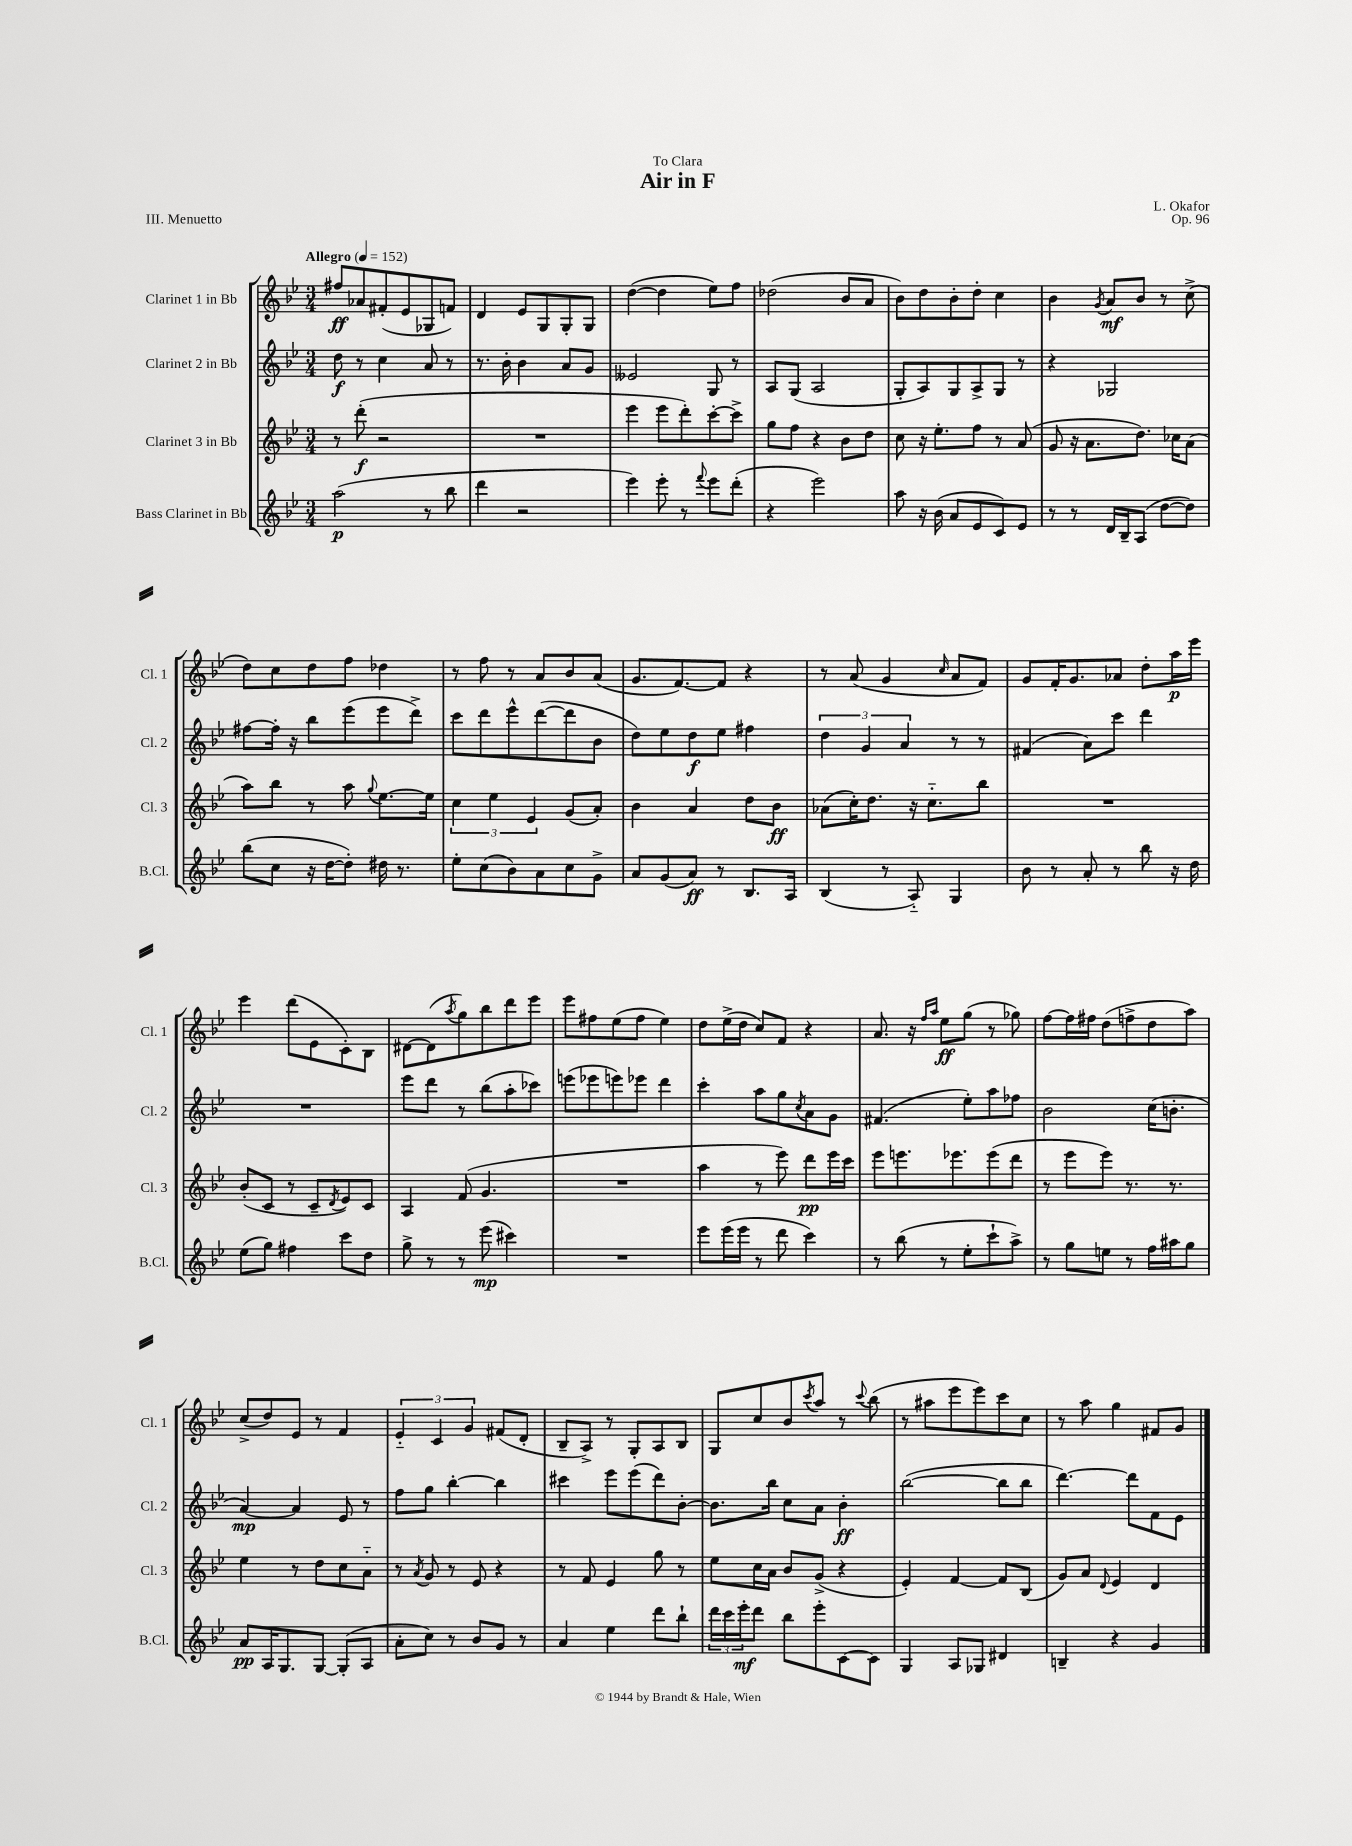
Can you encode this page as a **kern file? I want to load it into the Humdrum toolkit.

**kern	**kern	**kern	**kern
*staff4	*staff3	*staff2	*staff1
*clefG2	*clefG2	*clefG2	*clefG2
*k[b-e-]	*k[b-e-]	*k[b-e-]	*k[b-e-]
*M3/4	*M3/4	*M3/4	*M3/4
*MM152	*MM152	*MM152	*MM152
(2aa	8r	8dd	8ff#
.	(8ddd'	8r	8a-
.	2r	4cc	(8f#'
.	.	.	8e-
8r	.	8a	8G-
8bb-	.	8r	8f)
=	=	=	=
4ddd	2.r	8.r	4d
.	.	16b-'	.
2r	.	4b-	8e-
.	.	.	8G
.	.	8a	8G'
.	.	8g	8G
=	=	=	=
4eee-)	4eee-	2e--	([4dd
8eee-'	8eee-	.	4dd]
8r	8ddd')	.	.
8qqfff	.	.	.
8eee-	[8ccc'	8G	8ee-)
(8ddd'	8ccc^]	8r	8ff
=	=	=	=
4r	8gg	8A	(2dd-
.	8ff	(8G	.
2eee-)	4r	2A	.
.	8b-	.	8b-
.	8dd	.	8a
=	=	=	=
8aa	8cc	8G'	8b-)
16r	16r	8A)	8dd
(16b-	8.ee-'	.	.
8a	.	8G	8b-'
8e-	8ff	8A^	8dd'
8c)	8r	8G	4cc
8e-	(8a	8r	.
=	=	=	=
8r	8g	4r	4b-
8r	16r	.	.
.	8.a	.	.
.	.	.	8qg
16d	.	2G-	8a
16B-~	.	.	.
(8A	8.dd)	.	8b-
[8dd	.	.	8r
.	16cc-	.	.
8dd])	(8a	.	(8cc^
=	=	=	=
(8bb-	8aa)	[8ff#	8dd)
8cc	8bb-	16ff#']	8cc
.	.	16r	.
16r	8r	8bb-	8dd
[16dd	.	.	.
8dd'])	8aa	(8eee-	8ff
.	8qqgg	.	.
16dd#	[8.ee-	8eee-	4dd-
8.r	.	.	.
.	.	8ddd^)	.
.	16ee-]	.	.
=	=	=	=
8ee-'	6cc	8ccc	8r
(8cc	.	8ddd	8ff
.	6ee-	.	.
8b-)	.	8eee-^^	8r
.	6e-	.	.
8a	.	([8ddd	8a
8cc	(8g	8ddd]	8b-
8g^	8a')	8b-	(8a
=	=	=	=
8a	4b-	8dd)	8.g
(8g	.	8ee-	.
.	.	.	[8.f)
8a)	4a	8dd	.
8r	.	8ee-	8f]
8.B-	8dd	4ff#	4r
.	8b-	.	.
16A	.	.	.
=	=	=	=
(4B-	(8a-	6dd	8r
.	16cc')	.	(8a
.	.	6g	.
.	8.dd	.	.
8r	.	.	4g
.	.	6a	.
8A'~)	16r	.	.
.	8.cc'~	.	.
.	.	.	16qqcc
4G	.	8r	8a
.	8bb-	8r	8f)
=	=	=	=
8b-	2.r	(4f#	8g
8r	.	.	16f'
.	.	.	8.g
8a'	.	8a)	.
8r	.	8ccc	8a-
8bb-	.	4ddd	8dd'
16r	.	.	16aa
16dd	.	.	16eee-
=	=	=	=
(8ee-	(8b-'	2.r	4eee-
8gg)	8c	.	.
4ff#	8r	.	(8ddd
.	8c~	.	8e-
.	8qd	.	.
8ccc	8e-)	.	8c')
8dd	8c	.	8B-
=	=	=	=
8gg^	4A	8eee-	[8d#
8r	.	8ddd	(8d#]
.	.	.	8qaa
8r	(8f	8r	8gg)
(8eee-	4.g	(8bb-	8bb-
4ccc#)	.	8aa'	8ddd
.	.	8ccc-)	8eee-
=	=	=	=
2.r	2.r	(8eee	8eee-
.	.	8eee-	8ff#
.	.	8eee)	(8ee-
.	.	8eee-	8ff#
.	.	4ddd	4ee-)
=	=	=	=
8eee-	4aa	4ccc'	8dd
(16eee-	.	.	(16ee-^
16eee-	.	.	16dd
8r	8r	8aa	8cc)
8ddd	8eee-)	8gg	8f
.	.	8qcc	.
4ccc)	8ddd	8a	4r
.	16eee-	8g	.
.	16ccc	.	.
=	=	=	=
8r	8eee-	(4.f#	8.a
(8bb-	8.eee	.	.
.	.	.	16r
.	.	.	16qqff
.	.	.	16qqaa
8r	.	.	8ee-
.	8.eee-	.	.
8ee-'	.	8ee-')	(8gg
8ccc`	(8eee-	8aa	8r
8aa^)	8ddd	8ff-	8gg-)
=	=	=	=
8r	8r	2b-	[8ff
8gg	8eee-	.	16ff]
.	.	.	16ff#
8ee	8eee-)	.	(8dd
8r	8.r	.	8ff^
16ff	.	(16cc	8dd
16aa#	8.r	8.b'	.
8gg	.	.	8aa)
=	=	=	=
8a	4ee-	[4a)	(8cc^
16A	.	.	8dd)
8.G	.	.	.
.	8r	4a]	8e-
[8G	8dd	.	8r
(8G']	8cc	8e-	4f
8A	8a'~	8r	.
=	=	=	=
8a'	8r	8ff	6e-'~
.	8qa	.	.
8cc)	8g	8gg	.
.	.	.	6c
8r	8r	[4bb-'	.
.	.	.	6g
8b-	8e-	.	.
8g	4r	4bb-]	(8f#
8r	.	.	8d'
=	=	=	=
4a	8r	4ccc#	8B-~
.	8f	.	8A^)
4ee-	4e-	8eee-	8r
.	.	(8eee-	8G'
8ddd	8gg	8ddd)	8A
8bb-`	8r	[8b-'	8B-
=	=	=	=
24ddd	8ee-	8.b-]	8G
24ccc	.	.	.
24eee-'	.	.	.
8ddd	16cc	.	8cc
.	16a	16bb-	.
8bb-	8b-	8cc	8b-
.	.	.	8qccc
8eee-'	(8g^	8a	8aa
[8c	4r	4b-'	8r
.	.	.	8qqccc
8c]	.	.	(8bb-
=	=	=	=
4G	4e-')	([2bb-	8r
.	.	.	8aa#
8A	[4f	.	8eee-
8G-	.	.	8eee-)
4d#	8f]	8bb-]	8ccc
.	(8B-	8bb-	8cc
=	=	=	=
4B~	8g)	[4.ddd)	8r
.	8a	.	8aa
.	8qqd	.	.
4r	4e-	.	4gg
.	.	8ddd]	.
4g	4d	8f	8f#
.	.	8e-	8g
==	==	==	==
*-	*-	*-	*-
